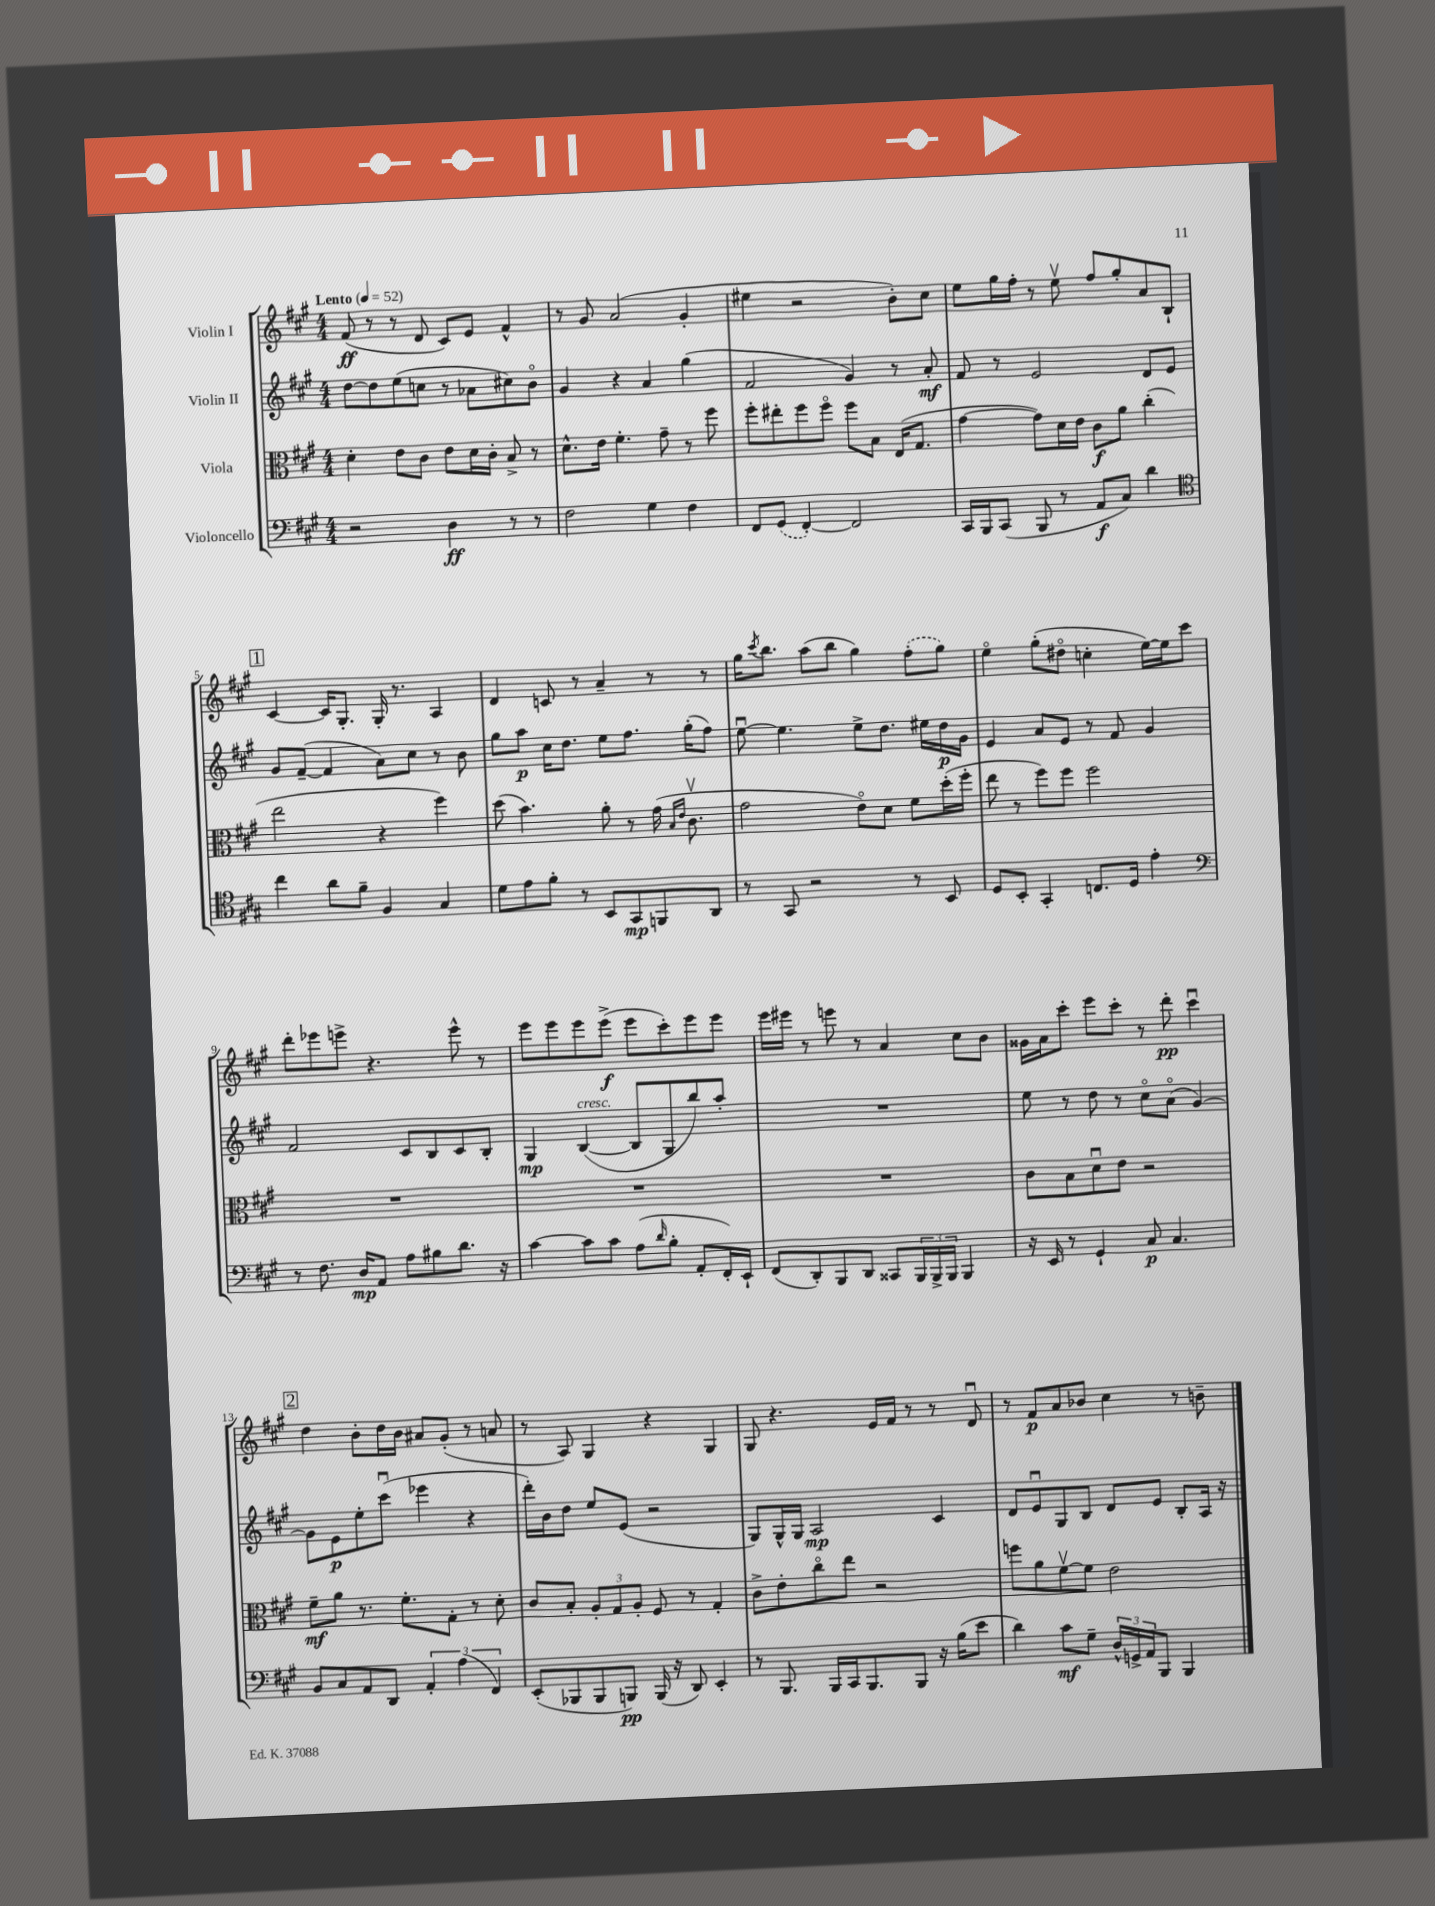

**kern	**dynam	**kern	**dynam	**kern	**dynam	**kern	**dynam
*part4	*part4	*part3	*part3	*part2	*part2	*part1	*part1
*staff4	*staff4	*staff3	*staff3	*staff2	*staff2	*staff1	*staff1
*I"Violoncello	*	*I"Viola	*	*I"Violin II	*	*I"Violin I	*
*clefF4	*	*clefC3	*	*clefG2	*	*clefG2	*
*k[f#c#g#]	*	*k[f#c#g#]	*	*k[f#c#g#]	*	*k[f#c#g#]	*
*M4/4	*	*M4/4	*	*M4/4	*	*M4/4	*
*MM52	*	*MM52	*	*MM52	*	*MM52	*
=1	=1	=1	=1	=1	=1	=1	=1
!	!	!	!	!	!	!LO:TX:a:B:t=Lento	!
2r	.	4d'\	.	[8dd\L	.	(8f#/	ff
.	.	.	.	8dd\]	.	8r	.
.	.	8e\L	.	(8ee\	.	8r	.
.	.	8c#\J	.	8ccn\J	.	8d/	.
4D\	ff	8e\L	.	8r	.	8c#/L)	.
.	.	16d\L	.	8a-X\L	.	8e/J	.
.	.	16c#'\JJ	.	.	.	.	.
8r	.	8B^/	.	8cc#X\)	.	4f#^^/	.
8r	.	8r	.	8b\J	.	.	.
=2	=2	=2	=2	=2	=2	=2	=2
2F#\	.	8.d^^\L	.	4g#/	.	8r	.
.	.	.	.	.	.	8g#/	.
.	.	16e\Jk	.	.	.	.	.
.	.	4.f#'\	.	4r	.	(2a/	.
4G#\	.	.	.	4a/	.	.	.
.	.	8g#~\	.	.	.	.	.
4F#\	.	8r	.	(4gg#\	.	4g#'/	.
.	.	8ff#\	.	.	.	.	.
=3	=3	=3	=3	=3	=3	=3	=3
8FF#/L	.	8ff#'\L	.	2f#/	.	4ee#X\	.
(8GG#/J	.	8ee#X'\	.	.	.	.	.
[4FF#'/)	.	8ff#\	.	.	.	2r	.
.	.	8ff#\J	.	.	.	.	.
2FF#/]	.	8ff#\L	.	4g#/)	.	.	.
.	.	8B\J	.	.	.	.	.
.	.	(16E/KL	.	8r	.	8b'\L)	.
.	.	8.G#/J	.	.	.	.	.
.	.	.	.	8a'/	mf	8cc#\J	.
=4	=4	=4	=4	=4	=4	=4	=4
16CC#/LL	.	[4g#\	.	8f#/	.	8ee\L	.
16BBB/J	.	.	.	.	.	.	.
(8CC#/J	.	.	.	8r	.	16gg#\L	.
.	.	.	.	.	.	16ff#'\JJ	.
8BBB/	.	8g#\L])	.	2e/	.	8r	.
8r	.	16d\L	.	.	.	8eev\	.
.	.	16e\JJ	.	.	.	.	.
8AA/L	f	8c#\L	f	.	.	8ff#/L	.
8C#/J)	.	8a\J	.	.	.	8gg#'/	.
4d\	.	(4cc#'\	.	8d/L	.	8a/	.
.	.	.	.	8e/J	.	8B`/J	.
!!LO:LB:g=z
!!LO:REH:place=s1:t=1
=5	=5	=5	=5	=5	=5	=5	=5
*clefC4	*	*	*	*	*	*	*
4cc#\	.	2ee\	.	8g#/L	.	[4c#/	.
.	.	.	.	([8f#~/J	.	.	.
8a\L	.	.	.	4f#/]	.	16c#/KL]	.
.	.	.	.	.	.	8.G#'/J	.
8f#~\J	.	.	.	.	.	.	.
4F#/	.	4r	.	8a\L)	.	16G#'/	.
.	.	.	.	.	.	8.r	.
.	.	.	.	8cc#\J	.	.	.
4G#/	.	4ff#\)	.	8r	.	4A/	.
.	.	.	.	8b\	.	.	.
=6	=6	=6	=6	=6	=6	=6	=6
8d\L	.	(8dd\	.	8gg#\L	.	4d/	.
8e\	.	4.b\)	.	8aa\J	p	.	.
8f#'\J	.	.	.	16cc#\KL	.	8cn/	.
.	.	.	.	8.dd\J	.	.	.
8r	.	.	.	.	.	8r	.
8BB/L	.	8a'\	.	8ee\L	.	4a~/	.
8GG#/	mp	8r	.	8.ff#\J	.	.	.
8FFn/	.	(16g#\	.	.	.	8r	.
.	.	16qqB/LL	.	.	.	.	.
.	.	16qqe/JJ	.	.	.	.	.
.	.	8.c#v\	.	(16gg#'\KL	.	.	.
8AA/J	.	.	.	8ff#\J)	.	8r	.
=7	=7	=7	=7	=7	=7	=7	=7
8r	.	2g#\	.	[8eeu\	.	16gg#\KL	.
.	.	.	.	.	.	8qccc#/	.
.	.	.	.	.	.	8.bb\J	.
8GG#/	.	.	.	4.ee\]	.	.	.
2r	.	.	.	.	.	(8aa\L	.
.	.	.	.	.	.	8bb\J	.
.	.	8e\L)	.	8ee^\L	.	4gg#\)	.
.	.	8d\J	.	8.dd\J	.	.	.
8r	.	8f#\L	.	.	.	(8ff#'\L	.
.	.	.	.	16ee#X\LL	.	.	.
8BB/	.	(16dd'\L	.	16dd\	p	8gg#\J)	.
.	.	16ff#'\JJ	.	16g#\JJ	.	.	.
=8	=8	=8	=8	=8	=8	=8	=8
8D/L	.	8ee\	.	4e/	.	4ee\	.
8BB'/J	.	8r	.	.	.	.	.
4GG#'/	.	8ff#\L)	.	8a/L	.	(8gg#'\L	.
.	.	8ff#\J	.	8e/J	.	8dd#X\J	.
8.Cn/L	.	2ff#\	.	8r	.	4ccn'\	.
.	.	.	.	8f#/	.	.	.
16D/Jk	.	.	.	.	.	.	.
4e'\	.	.	.	4g#/	.	[16ee\LL)	.
.	.	.	.	.	.	16ee\J]	.
.	.	.	.	.	.	8ccc#\J	.
!!LO:LB:g=z
=9	=9	=9	=9	=9	=9	=9	=9
*clefF4	*	*	*	*	*	*	*
8r	.	1r	.	2f#/	.	8ddd'\L	.
8.F#\	.	.	.	.	.	8eee-X\	.
.	.	.	.	.	.	8eeen^\J	.
16D/KL	mp	.	.	.	.	.	.
8AA/J	.	.	.	.	.	4.r	.
8A\L	.	.	.	8c#/L	.	.	.
8B#X\	.	.	.	8B/	.	.	.
8.d\J	.	.	.	8c#/	.	8eee^^\	.
.	.	.	.	8B'/J	.	8r	.
16r	.	.	.	.	.	.	.
=10	=10	=10	=10	=10	=10	=10	=10
[4c#\	.	1r	.	4G#/	mp	8eee\L	.
.	.	.	.	.	.	8eee\	.
!	!	!	!	!LO:TX:a:i:t=cresc.	!	!	!
8c#\L]	.	.	.	([4B/	.	8eee\	.
8c#\J	.	.	.	.	.	(8eee^\J	f
(8A\L	.	.	.	8B/L]	.	8eee\L	.
16qqd/	.	.	.	.	.	.	.
8B'\J	.	.	.	8G#/	.	8ccc#'\)	.
8AA'/L	.	.	.	8bb/)	.	8eee\	.
16FF#'/L)	.	.	.	8aa'/J	.	8eee\J	.
16EE`/JJ	.	.	.	.	.	.	.
=11	=11	=11	=11	=11	=11	=11	=11
(8FF#/L	.	1r	.	1r	.	16eee\LL	.
.	.	.	.	.	.	16eee#X\JJ	.
8DD'/)	.	.	.	.	.	8r	.
8BBB/	.	.	.	.	.	8eeen\	.
8DD/J	.	.	.	.	.	8r	.
8CC##X/L	.	.	.	.	.	4a/	.
24BBB/L	.	.	.	.	.	.	.
24BBB^/	.	.	.	.	.	.	.
24BBB/JJ	.	.	.	.	.	.	.
4BBB/	.	.	.	.	.	8cc#\L	.
.	.	.	.	.	.	8b\J	.
=12	=12	=12	=12	=12	=12	=12	=12
16r	.	8c#\L	.	8ee\	.	16g##X\LL	.
16EE/	.	.	.	.	.	16a\J	.
8r	.	8B\	.	8r	.	8ccc#'\J	.
4GG#`/	.	8du\	.	8dd\	.	8eee\L	.
.	.	8e\J	.	8r	.	8ccc#'\J	.
8C#/	p	2r	.	8cc#\L	.	8r	.
4.C#/	.	.	.	(8a\J	.	8ddd'\	pp
.	.	.	.	[4g#/)	.	4ccc#u\	.
!!LO:LB:g=z
!!LO:REH:place=s1:t=2
=13	=13	=13	=13	=13	=13	=13	=13
8BB/L	.	8f#~\L	mf	8g#\L]	.	4dd\	.
8C#/	.	8a\J	.	8e\	p	.	.
8AA/	.	8.r	.	8ee'\	.	8b'\L	.
8DD/J	.	.	.	(8ccc#u\J	.	16dd\L	.
.	.	8.f#'\L	.	.	.	16b\JJ	.
6AA'/	.	.	.	4eee-X\	.	8a#X/L	.
.	.	8G#'\J	.	.	.	(8g#'/J	.
(6A\	.	.	.	.	.	.	.
.	.	8r	.	4r	.	8r	.
6FF#/)	.	.	.	.	.	.	.
.	.	8d'\	.	.	.	8an/	.
=14	=14	=14	=14	=14	=14	=14	=14
(8EE'/L	.	8c#/L	.	16ddd'\LL)	.	8r	.
.	.	.	.	16b\J	.	.	.
8BBB-X/	.	8B'/J	.	8dd\J	.	8A/)	.
8BBB-/	.	12A'/L	.	8ee/L	.	4G#/	.
.	.	12G#/	.	.	.	.	.
8BBBn/J)	pp	.	.	(8e/J	.	.	.
.	.	12A'/J	.	.	.	.	.
(16BBB/	.	8F#/	.	2r	.	4r	.
16r	.	.	.	.	.	.	.
8DD/)	.	8r	.	.	.	.	.
4EE'/	.	4G#'/	.	.	.	4G#/	.
=15	=15	=15	=15	=15	=15	=15	=15
8r	.	8c#^\L	.	8G#/L)	.	8G#/	.
8.BBB/	.	8e'\	.	16G#^^/L	.	4.r	.
.	.	.	.	16G#/JJ	.	.	.
.	.	8cc#\	.	2A/	mp	.	.
16BBB/LL	.	.	.	.	.	.	.
16CC#/J	.	8ee\J	.	.	.	.	.
8.BBB/	.	.	.	.	.	.	.
.	.	2r	.	.	.	16e/LL	.
.	.	.	.	.	.	16f#/JJ	.
8BBB/J	.	.	.	.	.	8r	.
16r	.	.	.	4c#/	.	8r	.
(16B\KL	.	.	.	.	.	.	.
8e\J	.	.	.	.	.	8du/	.
=16	=16	=16	=16	=16	=16	=16	=16
4d\)	.	8ffn\L	.	8d/L	.	8r	.
.	.	8a\	.	8eu/	.	8f#/L	p
8c#\L	mf	[8f#v\	.	8G#/	.	8a/	.
8G#~\J	.	8f#\J]	.	8B/J	.	8b-X/J	.
24D^^/LL	.	2e\	.	8d/L	.	4cc#\	.
24GGn^/	.	.	.	.	.	.	.
24AA/J	.	.	.	.	.	.	.
8BBB/J	.	.	.	8e/J	.	.	.
4BBB/	.	.	.	8B'/L	.	8r	.
.	.	.	.	16A/Jk	.	8bn~\	.
.	.	.	.	16r	.	.	.
==	==	==	==	==	==	==	==
*-	*-	*-	*-	*-	*-	*-	*-
